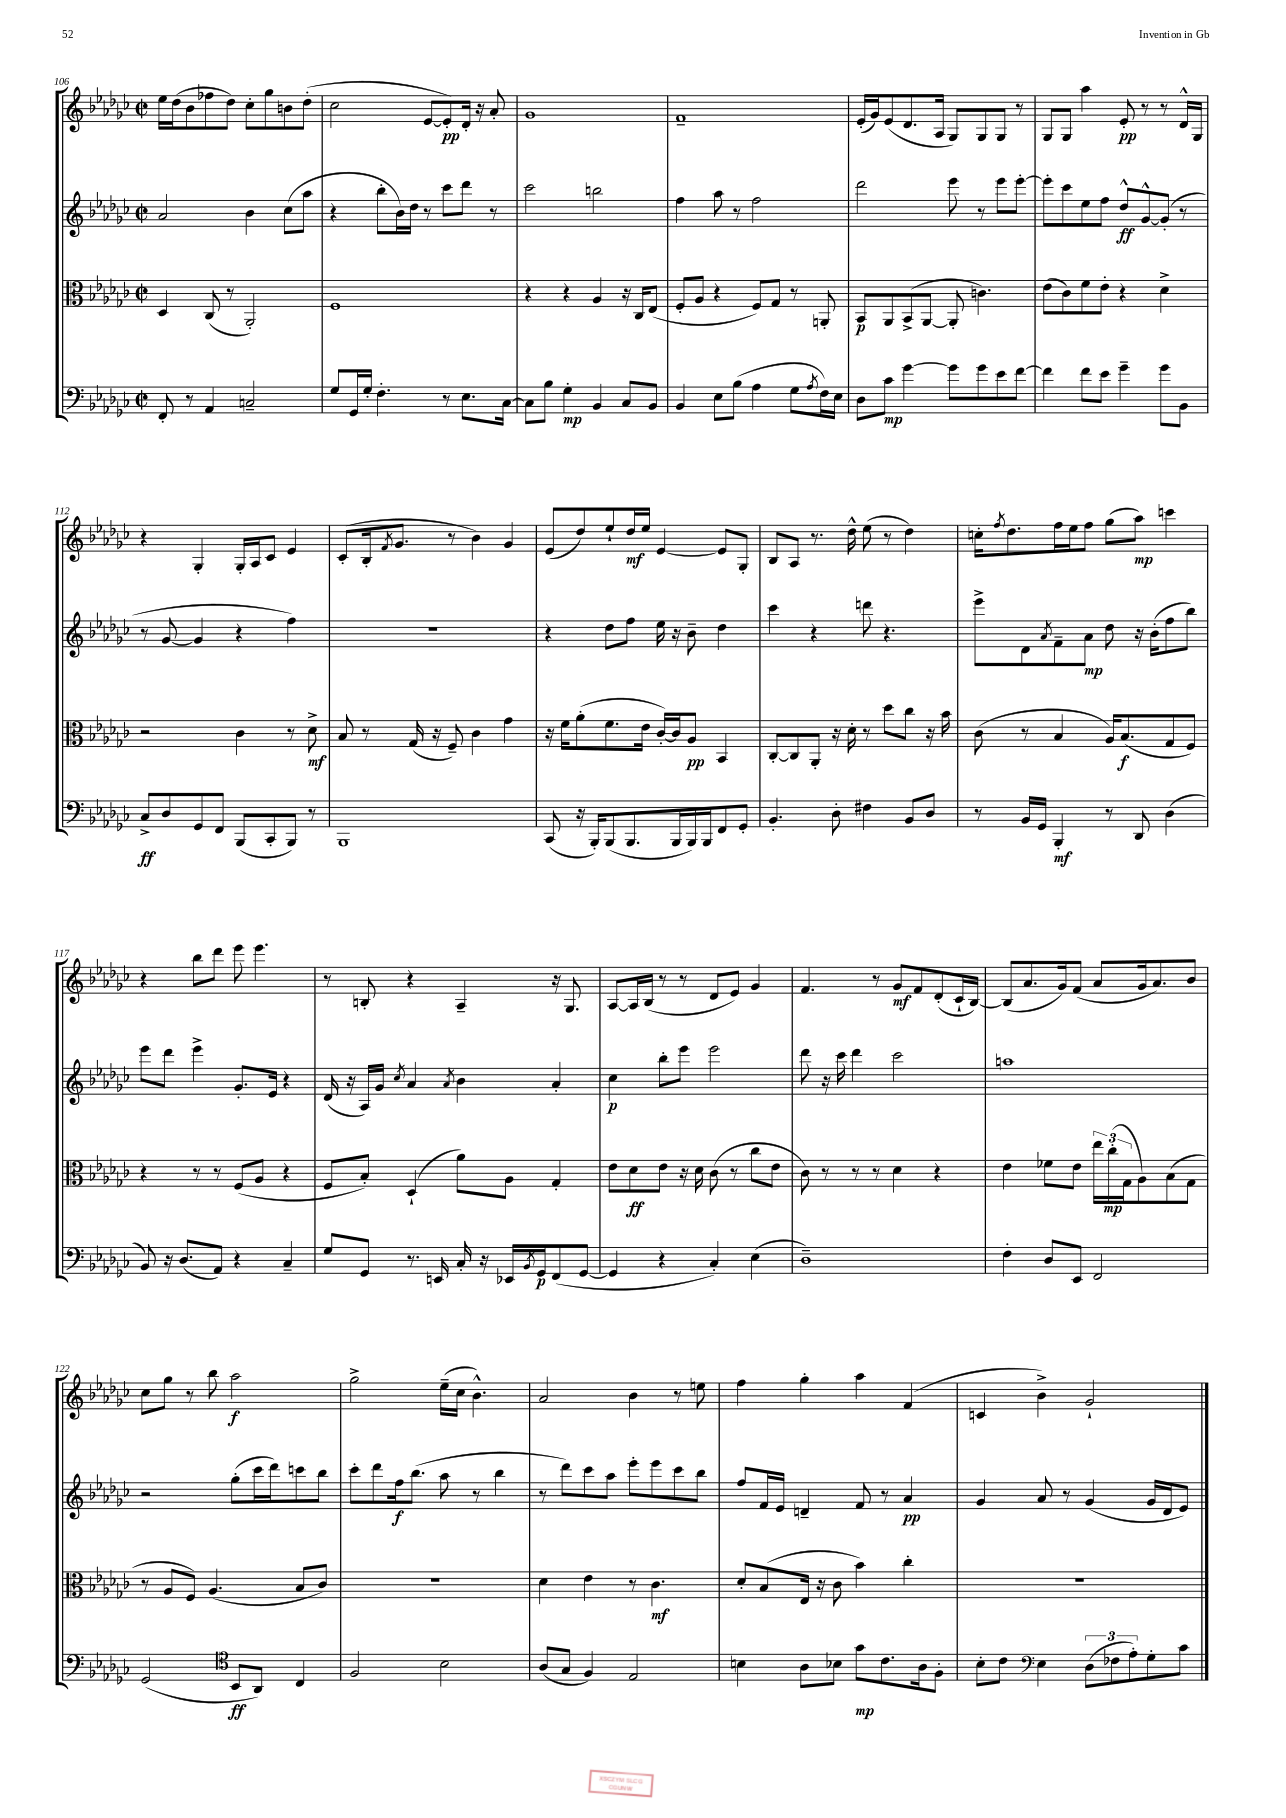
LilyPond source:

<<
\new StaffGroup <<
\new Staff = "s0" {
    \clef treble \key ges \major \defaultTimeSignature \time 2/2
    ees''16 des''16( bes'8 fes''8 des''8) ces''8-. ges''8 b'8 des''8-.( |
    ces''2 ees'8~ ees'8-.\pp) des'16-. r16 aes'8-. |
    ges'1 |
    f'1-- |
    ees'16-.( ges'16) ees'8( des'8. aes16 ges8) ges8 ges8 r8 |
    ges8 ges8 aes''4 ees'8-.\pp r8 r8 des'16-^ ges16 |
    r4 ges4-. ges16-. aes16 ces'8 ees'4 |
    ces'8-.( bes16-. \acciaccatura { f'8 } ges'8. r8 bes'4) ges'4 |
    ees'8( des''8) ees''8-! des''16\mf ees''16 ees'4~ ees'8 ges8-. |
    bes8 aes8 r8. des''16-^ ees''8( r8 des''4) |
    c''16-. \acciaccatura { f''8 } des''8. f''16 ees''16 f''8 ges''8( aes''8\mp) c'''4 |
    r4 bes''8 des'''8 ees'''8 ees'''4. |
    r8 b8-. r4 aes4-- r16 ges8. |
    aes8~ aes16 bes16( r8 r8 des'8 ees'8) ges'4 |
    f'4. r8 ges'8\mf f'8 des'8-.( ces'16-! bes16~) |
    bes8( aes'8. ges'16) f'8( aes'8 ges'16 aes'8.) bes'8 |
    ces''8 ges''8 r8 bes''8 aes''2\f |
    ges''2-> ees''16--( ces''16 bes'4.-^) |
    aes'2 bes'4 r8 e''8 |
    f''4 ges''4-. aes''4 f'4( |
    c'4 bes'4->) ges'2-! \bar "|." |
}
\new Staff = "s1" {
    \clef treble \key ges \major \defaultTimeSignature \time 2/2
    aes'2 bes'4 ces''8( aes''8 |
    r4 bes''8-. bes'16) des''16 r8 ces'''8 des'''8 r8 |
    ces'''2 b''2 |
    f''4 aes''8 r8 f''2 |
    des'''2 ees'''8 r8 ees'''8 ees'''8~-. |
    ees'''8-. ces'''8 ees''8 f''8 des''8-^\ff ges'8~-^ ges'8-.( r8 |
    r8 ges'8~ ges'4 r4 f''4) |
    R1 |
    r4 des''8 f''8 ees''16 r16 bes'8-- des''4 |
    ces'''4 r4 d'''8 r4. |
    ees'''8-> des'8 \acciaccatura { aes'8 } f'8-- aes'8\mp des''8 r16 bes'16-.( f''8 bes''8) |
    ees'''8 des'''8 ees'''4-> ges'8.-. ees'16 r4 |
    des'16( r16 aes16) ges'16 \acciaccatura { ces''8 } aes'4 \acciaccatura { aes'8 } bes'4 aes'4-. |
    ces''4\p bes''8-. ees'''8 ees'''2 |
    des'''8 r16 ces'''16 des'''4 ces'''2 |
    a''1 |
    r2 ges''8-.( ces'''16 des'''16) c'''8 bes''8 |
    ces'''8-. des'''8 f''16\f bes''8.( aes''8 r8 bes''4 |
    r8 des'''8) ces'''8 aes''8 ees'''8-. ees'''8 ces'''8 bes''8 |
    f''8 f'16 ees'16 d'4-- f'8 r8 aes'4\pp |
    ges'4 aes'8 r8 ges'4( ges'16 des'16 ees'8) \bar "|." |
}
\new Staff = "s2" {
    \clef alto \key ges \major \defaultTimeSignature \time 2/2
    des4 ces8( r8 aes,2-.) |
    f1 |
    r4 r4 aes4 r16 ces16 ees8( |
    f8-. aes8 r4 f8) ges8 r8 a,8-. |
    bes,8\p aes,8 bes,8->( aes,8~ aes,8-. c'4.) |
    ees'8( ces'8) f'8 ees'8-. r4 des'4-> |
    r2 ces'4 r8 des'8->\mf |
    bes8 r8 ges16( r16 f8--) ces'4 ges'4 |
    r16 f'16 aes'8-.( f'8. ees'16 ces'16~-.) ces'16 aes8\pp bes,4 |
    ces8~-. ces8 aes,8-. r16 des'16-. r8 des''8 ces''8 r16 bes'16 |
    ces'8( r8 bes4 aes16) bes8.\f( ges8 f8) |
    r4 r8 r8 f8( aes8 r4 |
    f8 bes8-.) des4-!( aes'8) aes8 ges4-. |
    ees'8 des'8\ff ees'8 r16 des'16 ces'8( r8 ces''8 ees'8 |
    ces'8) r8 r8 r8 des'4 r4 |
    ees'4 fes'8 ees'8 \tuplet 3/2 { ees''16 ces''16-.\mp( ges16 } aes8) bes8( ges8 |
    r8 aes8 f8) aes4.( bes8 ces'8) |
    R1 |
    des'4 ees'4 r8 ces'4.\mf |
    des'8-. bes8( ees16 r16 ces'8 bes'4) ces''4-. |
    R1 \bar "|." |
}
\new Staff = "s3" {
    \clef bass \key ges \major \defaultTimeSignature \time 2/2
    f,8-. r8 aes,4 c2-- |
    ges8 ges,16 ges16-. f4.-. r8 ees8. ces16~ |
    ces8 bes8 ges4-.\mp bes,4 ces8 bes,8 |
    bes,4 ees8 bes8( aes4 ges8 \acciaccatura { aes8 } f16) ees16 |
    des8 ces'8\mp ges'4~ ges'8 ges'8 ees'8 f'8~ |
    f'4 f'8 ees'8 ges'4-- ges'8 bes,8 |
    ces8->\ff des8 ges,8 f,8 bes,,8( ces,8-. bes,,8) r8 |
    bes,,1 |
    ces,8( r16 bes,,16-.) bes,,8( bes,,8. bes,,16 bes,,16) bes,,16 f,8 ges,8-. |
    bes,4.-. des8-. fis4 bes,8 des8 |
    r8 bes,16 ges,16 bes,,4-.\mf r8 des,8 des4( |
    bes,8) r16 des8.( aes,8) r4 ces4-- |
    ges8 ges,8 r8. e,16 ces16-. r16 ees,16 \acciaccatura { bes,8 } ges,16\p f,8( ges,8~ |
    ges,4 r4 ces4-.) ees4( |
    des1--) |
    f4-. des8 ees,8 f,2 |
    ges,2( \clef tenor bes,8\ff aes,8) ces4 |
    f2 bes2 |
    aes8( ges8 f4) ees2 |
    b4 aes8 bes8 ges'8\mp ces'8. aes16 f8-. |
    bes8-. ces'8 \clef bass ees4 \tuplet 3/2 { des8( fes8 aes8-.) } ges8-. ces'8 \bar "|." |
}
>>
>>
\layout { \context { \Score currentBarNumber = #106 } }
